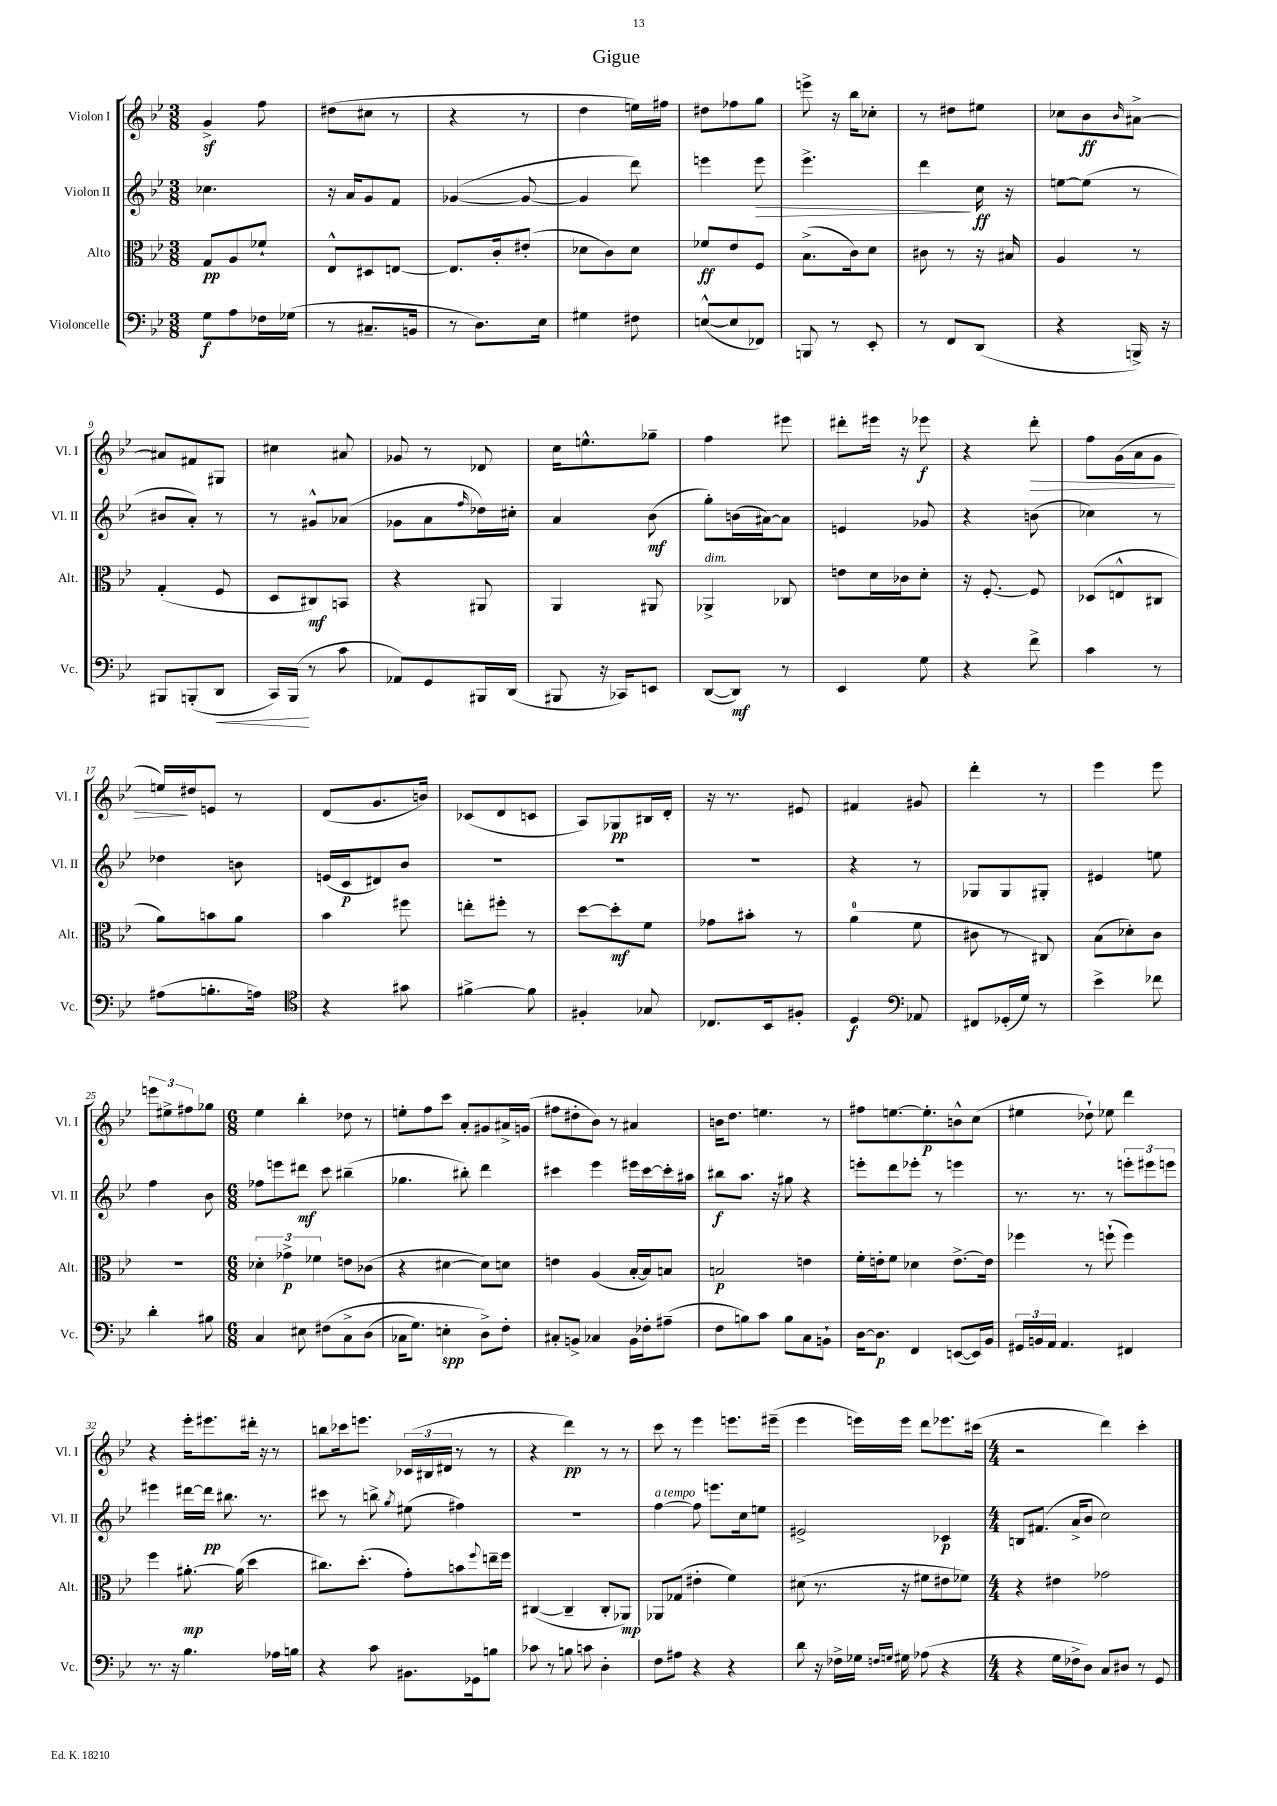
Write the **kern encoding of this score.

**kern	**dynam	**kern	**dynam	**kern	**dynam	**kern	**dynam
*part4	*part4	*part3	*part3	*part2	*part2	*part1	*part1
*staff4	*staff4	*staff3	*staff3	*staff2	*staff2	*staff1	*staff1
*I"Violoncelle	*	*I"Alto	*	*I"Violon II	*	*I"Violon I	*
*I'Vc.	*	*I'Alt.	*	*I'Vl. II	*	*I'Vl. I	*
*clefF4	*	*clefC3	*	*clefG2	*	*clefG2	*
*k[b-e-]	*	*k[b-e-]	*	*k[b-e-]	*	*k[b-e-]	*
*M3/8	*	*M3/8	*	*M3/8	*	*M3/8	*
=1	=1	=1	=1	=1	=1	=1	=1
8G\L	f	8G/L	pp	4.cc-X\	.	4gz^/	.
8A\	.	8A/	.	.	.	.	.
16F-X\L	.	8f-X`/J	.	.	.	8ff\	.
(16G-X\JJ	.	.	.	.	.	.	.
=2	=2	=2	=2	=2	=2	=2	=2
8r	.	8E-^^/L	.	16r	.	(8dd#X\L	.
.	.	.	.	16a/KL	.	.	.
8.C#X~/L	.	8D#X/	.	8g/	.	8cc#X\J	.
.	.	[8En/J	.	8f/J	.	8r	.
16BBn/Jk	.	.	.	.	.	.	.
=3	=3	=3	=3	=3	=3	=3	=3
8r	.	8.E/L]	.	([4g-X/	.	4r	.
8.D\L)	.	.	.	.	.	.	.
.	.	16c'/k	.	.	.	.	.
.	.	(8e#X'/J	.	8g-/_	.	8r	.
16E-\Jk	.	.	.	.	.	.	.
=4	=4	=4	=4	=4	=4	=4	=4
4G#X\	.	8d-X\L	.	4g-/]	.	4dd\	.
.	.	8c\)	.	.	.	.	.
8F#X\	.	8d-\J	.	8ddd\)	.	16een\LL)	.
.	.	.	.	.	.	16ff#X\JJ	.
=5	=5	=5	=5	=5	=5	=5	=5
([8En^^/L	.	8f-X/L	ff	4eeen\	.	8dd#X\L	.
8E/]	.	8e-/	.	.	.	8ff-X\	.
!	!	!	!	!	!LO:HP:b	!	!
8FF-X/J)	.	8F/J	.	8eee\	>	8gg\J	.
=6	=6	=6	=6	=6	=6	=6	=6
8BBBn/	.	(8.B-^\L	.	4.eee-^\	.	8eeen^\	.
8r	.	.	.	.	.	16r	.
.	.	16c\k)	.	.	.	16bb-\KL	.
8EE-'/	.	8d\J	.	.	.	8cc-X'\J	.
=7	=7	=7	=7	=7	=7	=7	=7
8r	.	8c#X\	.	4ddd\	.	8r	.
8FF/L	.	8r	.	.	.	8dd#X\L	.
(8DD/J	.	16r	.	16cc\	] ff	8ee#X\J	.
.	.	16B#X/	.	16r	.	.	.
=8	=8	=8	=8	=8	=8	=8	=8
4r	.	4A/	.	[8een\L	.	8cc-X\L	.
.	.	.	.	(8ee\J]	.	8b-\	ff
.	.	.	.	.	.	16qqb-/	.
16BBBn^/)	.	8r	.	8r	.	[8a#X^\J	.
16r	.	.	.	.	.	.	.
!!LO:LB:g=z
=9	=9	=9	=9	=9	=9	=9	=9
8BBB#X/L	.	(4G'/	.	8b#X/L	.	8a#X/L]	.
(8BBBn'/	.	.	.	8a'/J)	.	8f#X/	.
!	!LO:HP:b	!	!	!	!	!	!
8DD/J	<	8F/	.	8r	.	8G#X/J	.
=10	=10	=10	=10	=10	=10	=10	=10
16CC/LL)	.	8D/L	.	8r	.	4cc#X\	.
(16BBB-/JJ	.	.	.	.	.	.	.
8r	[	8C#X/)	mf	8g#X^^/L	.	.	.
8c\	.	8BBn/J	.	(8a-X/J	.	8a#X/	.
=11	=11	=11	=11	=11	=11	=11	=11
8AA-X/L)	.	4r	.	8g-X\L	.	8g-X/	.
8GG/	.	.	.	8a\	.	8r	.
.	.	.	.	16qqff/	.	.	.
16BBB#X/L	.	8AA#X/	.	16dd-X\L)	.	8d-X/	.
(16DD/JJ	.	.	.	16cc#X'\JJ	.	.	.
=12	=12	=12	=12	=12	=12	=12	=12
8BBB#X/	.	4AA/	.	4a/	.	16cc\KL	.
.	.	.	.	.	.	8.een^^\	.
16r	.	.	.	.	.	.	.
16CC-X/KL)	.	.	.	.	.	.	.
8EEn/J	.	8AA#X/	.	(8b-\	mf	8gg-X~\J	.
=13	=13	=13	=13	=13	=13	=13	=13
!	!	!LO:TX:a:i:t=dim.	!	!	!	!	!
([8DD/L	.	4AA-X^/	.	8gg'\L)	.	4ff\	.
8DD/J])	mf	.	.	(16bn\L	.	.	.
.	.	.	.	[16a#X\J)	.	.	.
8r	.	8C-X/	.	8a#\J]	.	8eee#X\	.
=14	=14	=14	=14	=14	=14	=14	=14
4EE-/	.	8en\L	.	4en/	.	8ddd#X'\L	.
.	.	16d\L	.	.	.	16eee#X\Jk	.
.	.	16c-X\J	.	.	.	16r	.
8G\	.	8d'\J	.	8g-X/	.	8eee-X\	f
=15	=15	=15	=15	=15	=15	=15	=15
4r	.	16r	.	4r	.	4r	.
.	.	[8.F'/	.	.	.	.	.
!	!	!	!	!	!	!	!LO:HP:b
8f^\	.	8F/]	.	(8bn\	.	8ddd'\	>
=16	=16	=16	=16	=16	=16	=16	=16
4c\	.	(8D-X/L	.	4cc-X\)	.	8ff\L	.
.	.	8En^^/	.	.	.	(16g\L	.
.	.	.	.	.	.	16a\J	.
8r	.	8C#X/J	.	8r	.	8g\J	.
!!LO:LB:g=z
=17	=17	=17	=17	=17	=17	=17	=17
(8A#X\L	.	8a\L)	.	4dd-X\	.	16een/LL)	.
.	.	.	.	.	.	16dd#X/J	]
8.Bn'\	.	8bn\	.	.	.	8en/J	.
.	.	8a\J	.	8bn\	.	8r	.
16An\Jk)	.	.	.	.	.	.	.
=18	=18	=18	=18	=18	=18	=18	=18
*clefC4	*	*	*	*	*	*	*
4r	.	4b-\	.	(16en/LL	.	(8d/L	.
.	.	.	.	16c/J	p	.	.
.	.	.	.	8d#X/)	.	8.g/	.
8g#X\	.	8ff#X\	.	8b-/J	.	.	.
.	.	.	.	.	.	16bn/Jk)	.
=19	=19	=19	=19	=19	=19	=19	=19
[4f#X^\	.	8een'\L	.	4.r	.	(8c-X/L	.
.	.	8ff#X'\J	.	.	.	8d/	.
8f#\]	.	8r	.	.	.	8cn/J	.
=20	=20	=20	=20	=20	=20	=20	=20
4F#X'/	.	[8dd\L	.	4.r	.	8A/L)	.
.	.	8dd'\]	mf	.	.	8G-X/	pp
8G-X/	.	8f\J	.	.	.	16B#X/L	.
.	.	.	.	.	.	16d'/JJ	.
=21	=21	=21	=21	=21	=21	=21	=21
8.C-X/L	.	8g-X\L	.	4.r	.	16r	.
.	.	.	.	.	.	8.r	.
.	.	8b#X'\J	.	.	.	.	.
16BB-/k	.	.	.	.	.	.	.
8F#X'/J	.	8r	.	.	.	8e#X/	.
=22	=22	=22	=22	=22	=22	=22	=22
4D/	f	(4a\	.	4r	.	4f#X/	.
*clefF4	*	*	*	*	*	*	*
8AA-X/	.	8f\	.	8r	.	8g#X/	.
=23	=23	=23	=23	=23	=23	=23	=23
8FF#X/L	.	8c#X\	.	8G-X/L	.	4ddd'\	.
(16GG-X'/L	.	8r	.	8G-/	.	.	.
16G/JJ)	.	.	.	.	.	.	.
8r	.	8C#X/)	.	8G#X'/J	.	8r	.
=24	=24	=24	=24	=24	=24	=24	=24
4e-^\	.	(8B-\L	.	4e#X/	.	4eee-\	.
.	.	8d-X'\)	.	.	.	.	.
8f-X\	.	8c\J	.	8een\	.	8eee-\	.
!!LO:LB:g=z
=25	=25	=25	=25	=25	=25	=25	=25
4d'\	.	4.r	.	4ff\	.	12eeen\L	.
.	.	.	.	.	.	12ee#X^\	.
.	.	.	.	.	.	12ff#X\	.
8B#X\	.	.	.	8b-\	.	8gg-X\J	.
=26	=26	=26	=26	=26	=26	=26	=26
*M6/8	*	*M6/8	*	*M6/8	*	*M6/8	*
4C/	.	6d-X'\	.	8ff-X\L	.	4ee-\	.
.	.	.	.	8eeen\	.	.	.
.	.	6g-X^\	p	.	.	.	.
8E#X\	.	.	.	8ddd#X\J	mf	4bb-'\	.
.	.	6f-X\	.	.	.	.	.
(8F#X\L	.	.	.	8ccc\	.	.	.
8C^\	.	8en\L	.	(4bb#X~\	.	8dd-X\	.
(8D\J	.	(8c-X\J	.	.	.	8r	.
=27	=27	=27	=27	=27	=27	=27	=27
16C-X\KL	.	4r	.	4.gg-X\	.	8een'\L	.
8.G\J)	.	.	.	.	.	.	.
.	.	.	.	.	.	8ff\	.
4En'\	spp	[4d#X\	.	.	.	8ccc\J	.
.	.	.	.	8bb#X'\)	.	8a'/L	.
8D^\L)	.	8d#\L])	.	4ddd\	.	8g#X/	.
8F'\J	.	8dn\J	.	.	.	16a#X^/L	.
.	.	.	.	.	.	(16gn/JJ	.
=28	=28	=28	=28	=28	=28	=28	=28
8C#X'/L	.	4en\	.	4ccc#X\	.	8ff#X\L	.
8BBn^/J	.	.	.	.	.	8dd#X'\	.
4C-X/	.	(4A/	.	4eee-\	.	8b-\J)	.
.	.	.	.	.	.	8r	.
16BB\LL	.	[16B-'/LL	.	16eee#X\LL	.	4a#X/	.
16F-X'\J	.	16B-/J])	.	[16ccc#\	.	.	.
(8A#X~\J	.	8Bn/J	.	16ccc#'\]	.	.	.
.	.	.	.	16aa#X\JJ	.	.	.
=29	=29	=29	=29	=29	=29	=29	=29
8F\L	.	2Bn/	p	8bb#X\L	f	16bn\KL	.
.	.	.	.	.	.	8.dd\J	.
8Bn\)	.	.	.	8.aa\J	.	.	.
8c\J	.	.	.	.	.	4.een\	.
.	.	.	.	16r	.	.	.
8B\L	.	.	.	8gg#X\	.	.	.
8C\	.	4en\	.	4r	.	.	.
8BBn`\J	.	.	.	.	.	8r	.
=30	=30	=30	=30	=30	=30	=30	=30
[16D\KL	.	16f'\LL	.	8eeen'\L	.	8ff#X\L	.
8.D\J]	p	16en'\J	.	.	.	.	.
.	.	8f\J	.	8ddd\	.	[8.een\	.
4FF/	.	4d-X\	.	8eee-X'\J	.	.	.
.	.	.	.	.	.	8.ee'\]	p
.	.	.	.	8r	.	.	.
([8EEn/L	.	[8.e^\L	.	4eeen\	.	8bn^^\	.
16EE/L])	.	.	.	.	.	(8cc\J	.
16BB-/JJ	.	16e\Jk]	.	.	.	.	.
=31	=31	=31	=31	=31	=31	=31	=31
24GG#X/LL	.	4ff-X\	.	8.r	.	4ee#X\	.
24BBn/	.	.	.	.	.	.	.
24AA/JJ	.	.	.	.	.	.	.
4.AA/	.	.	.	.	.	.	.
.	.	.	.	8.r	.	.	.
.	.	8r	.	.	.	8dd-X`\)	.
.	.	(8ffn`\	.	8r	.	8ee-X\	.
4FF#X/	.	4ff\)	.	12eeen'\L	.	4ddd\	.
.	.	.	.	12eee#X\	.	.	.
.	.	.	.	12eeen\J	.	.	.
!!LO:LB:g=z
=32	=32	=32	=32	=32	=32	=32	=32
8.r	.	4ff\	.	4eee#X\	.	4r	.
16r	.	.	.	.	.	.	.
4.B-\	.	[8.a#X'\	mp	[16ddd#X\LL	.	16eee-'\KL	.
.	.	.	.	16ddd#\JJ]	pp	8.eee#X\	.
.	.	.	.	8.bb#X\	.	.	.
.	.	(16a#\]	.	.	.	.	.
.	.	4dd\	.	.	.	16ddd#X'\Jk	.
.	.	.	.	8.r	.	16r	.
16A-X\LL	.	.	.	.	.	8r	.
16Bn\JJ	.	.	.	.	.	.	.
=33	=33	=33	=33	=33	=33	=33	=33
4r	.	8.cc#X\L)	.	8ccc#X\	.	8bbn\L	.
.	.	.	.	8r	.	16ccc-X\k	.
.	.	(8.dd'\J	.	.	.	8.eeen\J	.
8c\	.	.	.	8bbn^\	.	.	.
.	.	.	.	8qgg/	.	.	.
8.BB#X\L	.	8g'\L)	.	(8ee#X\	.	(24c-X/LL	.
.	.	.	.	.	.	24B#X/	.
.	.	.	.	.	.	24d#X/JJ	.
.	.	8bn\	.	4ff#X\)	.	8r	.
16GG-X\k	.	.	.	.	.	.	.
.	.	8qqff/	.	.	.	.	.
8Bn\J	.	16een~\L	.	.	.	8r	.
.	.	16ff\JJ	.	.	.	.	.
=34	=34	=34	=34	=34	=34	=34	=34
8c-X\	.	([4C#X/	.	2.r	.	4r	.
8r	.	.	.	.	.	.	.
8Bn\	.	4C#~/]	.	.	.	4ddd\)	pp
8cn\	.	.	.	.	.	.	.
4D'\	.	8C#'/L	.	.	.	8r	.
.	.	8AA-X/J)	mp	.	.	8r	.
=35	=35	=35	=35	=35	=35	=35	=35
!	!	!	!	!LO:TX:a:i:t=a tempo	!	!	!
8F\L	.	8AA-X/L	.	[4ff\	.	8ccc\	.
8A#X\J	.	(8G-X/J	.	.	.	8r	.
4r	.	4e#X'\	.	8ff\]	.	4eee-\	.
.	.	.	.	8.eeen\L	.	.	.
4r	.	4f\)	.	.	.	8.eeen\L	.
.	.	.	.	16cc\k	.	.	.
.	.	.	.	8een\J	.	.	.
.	.	.	.	.	.	(16eee#X~\Jk	.
=36	=36	=36	=36	=36	=36	=36	=36
8d\	.	(8d#X\	.	2e#X^/	.	4eee-\	.
16r	.	8.r	.	.	.	.	.
16F-X^\LL	.	.	.	.	.	.	.
16G-X\JJ	.	.	.	.	.	16eeen\LL)	.
16qqFn/LL	.	.	.	.	.	.	.
16qqGn/JJ	.	.	.	.	.	.	.
16G#X\	.	16r	.	.	.	16eee\JJ	.
(8A-X\	.	8f#X\L	.	.	.	8ddd\L	.
4r	.	8e#X\	.	4c-X/	p	8.eee-X\	.
.	.	8f-X\J)	.	.	.	.	.
.	.	.	.	.	.	(16ccc#X\Jk	.
=37	=37	=37	=37	=37	=37	=37	=37
*M4/4	*	*M4/4	*	*M4/4	*	*M4/4	*
4r	.	4r	.	8Bn/L	.	2r	.
.	.	.	.	(8.f#X/J	.	.	.
16G\LL	.	4e#X\	.	.	.	.	.
16F-X^\J	.	.	.	16a^/KL	.	.	.
8D\J)	.	.	.	8b-/J	.	.	.
8C/L	.	2g-X\	.	2cc\)	.	4ddd\)	.
8D#X/J	.	.	.	.	.	.	.
8r	.	.	.	.	.	4ccc'\	.
8GG/	.	.	.	.	.	.	.
==	==	==	==	==	==	==	==
*-	*-	*-	*-	*-	*-	*-	*-
